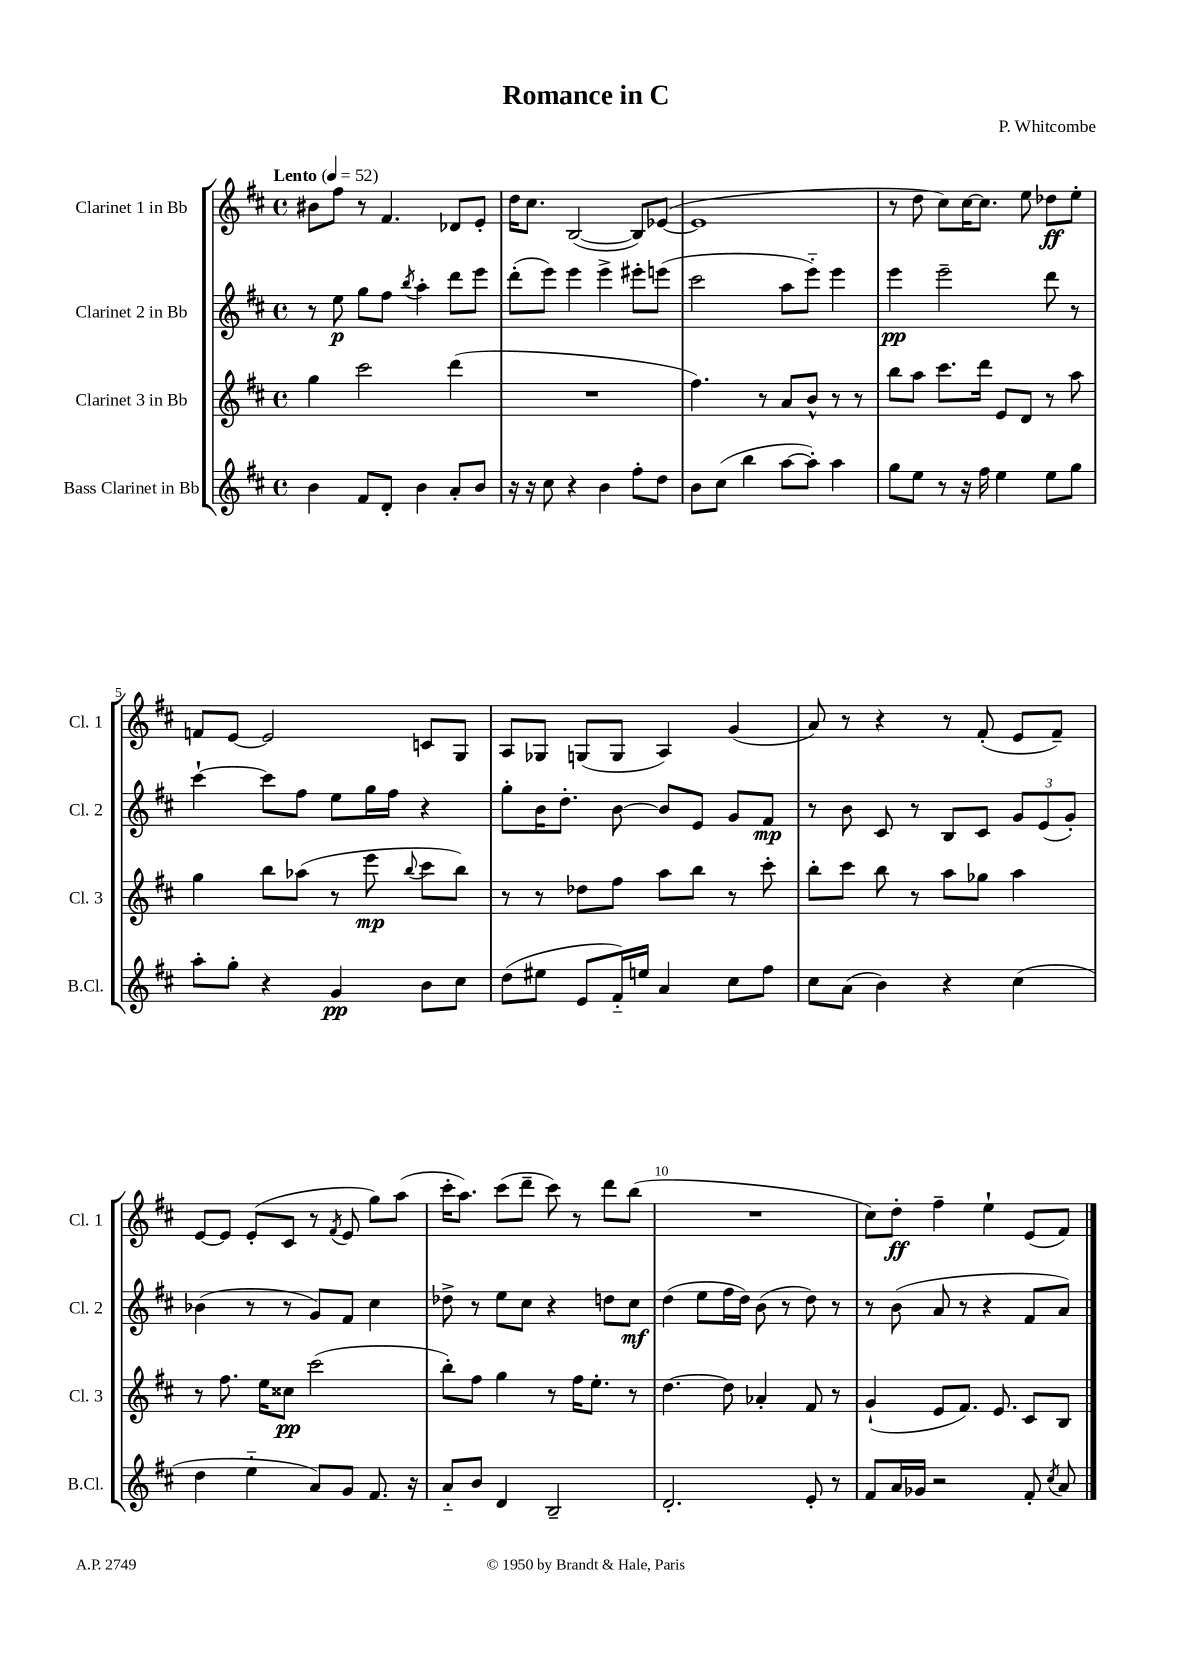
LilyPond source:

\header { title = "Romance in C" composer = "P. Whitcombe" }
<<
\new StaffGroup <<
\new Staff = "s0" \with { instrumentName = "Clarinet 1 in Bb" shortInstrumentName = "Cl. 1" } {
    \clef treble \key d \major \defaultTimeSignature \time 4/4 \tempo "Lento" 4 = 52
    \autoBeamOff bis'8[ fis''8] r8 fis'4. des'8[ e'8]-. |
    d''16[ cis''8.] b2~( b8[) ees'8]~( |
    ees'1 |
    r8 d''8 cis''8[) cis''16~ cis''8.] e''8 des''8[\ff e''8]-. |
    f'8[ e'8]~ e'2 c'8[ g8] |
    a8[ ges8] g8[( g8] a4) g'4( |
    a'8) r8 r4 r8 fis'8-.( e'8[ fis'8]--) |
    e'8[~ e'8] e'8[-.( cis'8] r8 \acciaccatura { fis'8 } e'8 g''8[) a''8]( |
    cis'''16[-. a''8.]) cis'''8[( d'''8]-- cis'''8) r8 d'''8[ b''8]( |
    R1 |
    cis''8[) d''8]-.\ff fis''4-- e''4-! e'8[( fis'8]) \bar "|." |
}
\new Staff = "s1" \with { instrumentName = "Clarinet 2 in Bb" shortInstrumentName = "Cl. 2" } {
    \clef treble \key d \major \defaultTimeSignature \time 4/4
    \autoBeamOff r8 e''8\p g''8[ fis''8] \acciaccatura { b''8 } a''4-. d'''8[ e'''8] |
    d'''8[-.( e'''8]) e'''4 e'''4-> eis'''8[-. e'''8]( |
    cis'''2 a''8[ e'''8]-_) e'''4 |
    e'''4\pp e'''2-- d'''8 r8 |
    cis'''4~-! cis'''8[ fis''8] e''8[ g''16 fis''16] r4 |
    g''8[-. b'16 d''8.]-. b'8~ b'8[ e'8] g'8[ fis'8]\mp |
    r8 b'8 cis'8 r8 b8[ cis'8] \tuplet 3/2 { g'8[ e'8( g'8]-.) } |
    bes'4( r8 r8 g'8[) fis'8] cis''4 |
    des''8-> r8 e''8[ cis''8] r4 d''8[ cis''8]\mf |
    d''4( e''8[ fis''16 d''16]) b'8( r8 d''8) r8 |
    r8 b'8( a'8 r8 r4 fis'8[ a'8]) \bar "|." |
}
\new Staff = "s2" \with { instrumentName = "Clarinet 3 in Bb" shortInstrumentName = "Cl. 3" } {
    \clef treble \key d \major \defaultTimeSignature \time 4/4
    \autoBeamOff g''4 cis'''2 d'''4( |
    R1 |
    fis''4.) r8 a'8[ b'8]-^ r8 r8 |
    b''8[ a''8] cis'''8.[ d'''16] e'8[ d'8] r8 a''8 |
    g''4 b''8[ aes''8]( r8 e'''8\mp \appoggiatura { b''8 } cis'''8[ b''8]) |
    r8 r8 des''8[ fis''8] a''8[ b''8] r8 cis'''8-. |
    b''8[-. cis'''8] b''8 r8 a''8[ ges''8] a''4 |
    r8 fis''8. e''16[ cisis''8]\pp cis'''2( |
    b''8[-.) fis''8] g''4 r8 fis''16[ e''8.]-. r8 |
    d''4.~ d''8 aes'4-. fis'8 r8 |
    g'4-!( e'8[ fis'8.]) e'8. cis'8[ b8] \bar "|." |
}
\new Staff = "s3" \with { instrumentName = "Bass Clarinet in Bb" shortInstrumentName = "B.Cl." } {
    \clef treble \key d \major \defaultTimeSignature \time 4/4
    \autoBeamOff b'4 fis'8[ d'8]-. b'4 a'8[-. b'8] |
    r16 r16 cis''8 r4 b'4 fis''8[-. d''8] |
    b'8[ cis''8]( b''4 a''8[~ a''8]-.) a''4 |
    g''8[ e''8] r8 r16 fis''16 e''4 e''8[ g''8] |
    a''8[-. g''8]-. r4 g'4\pp b'8[ cis''8] |
    d''8[( eis''8] e'8[ fis'16-_) e''16] a'4 cis''8[ fis''8] |
    cis''8[ a'8]( b'4) r4 cis''4( |
    d''4 e''4-_ a'8[) g'8] fis'8. r16 |
    a'8[-_ b'8] d'4 b2-- |
    d'2.-. e'8-. r8 |
    fis'8[ a'16 ges'16] r2 fis'8-. \acciaccatura { cis''8 } a'8 \bar "|." |
}
>>
>>
\layout { \context { \Score \override BarNumber.break-visibility = ##(#f #t #t) barNumberVisibility = #(every-nth-bar-number-visible 5) } }
